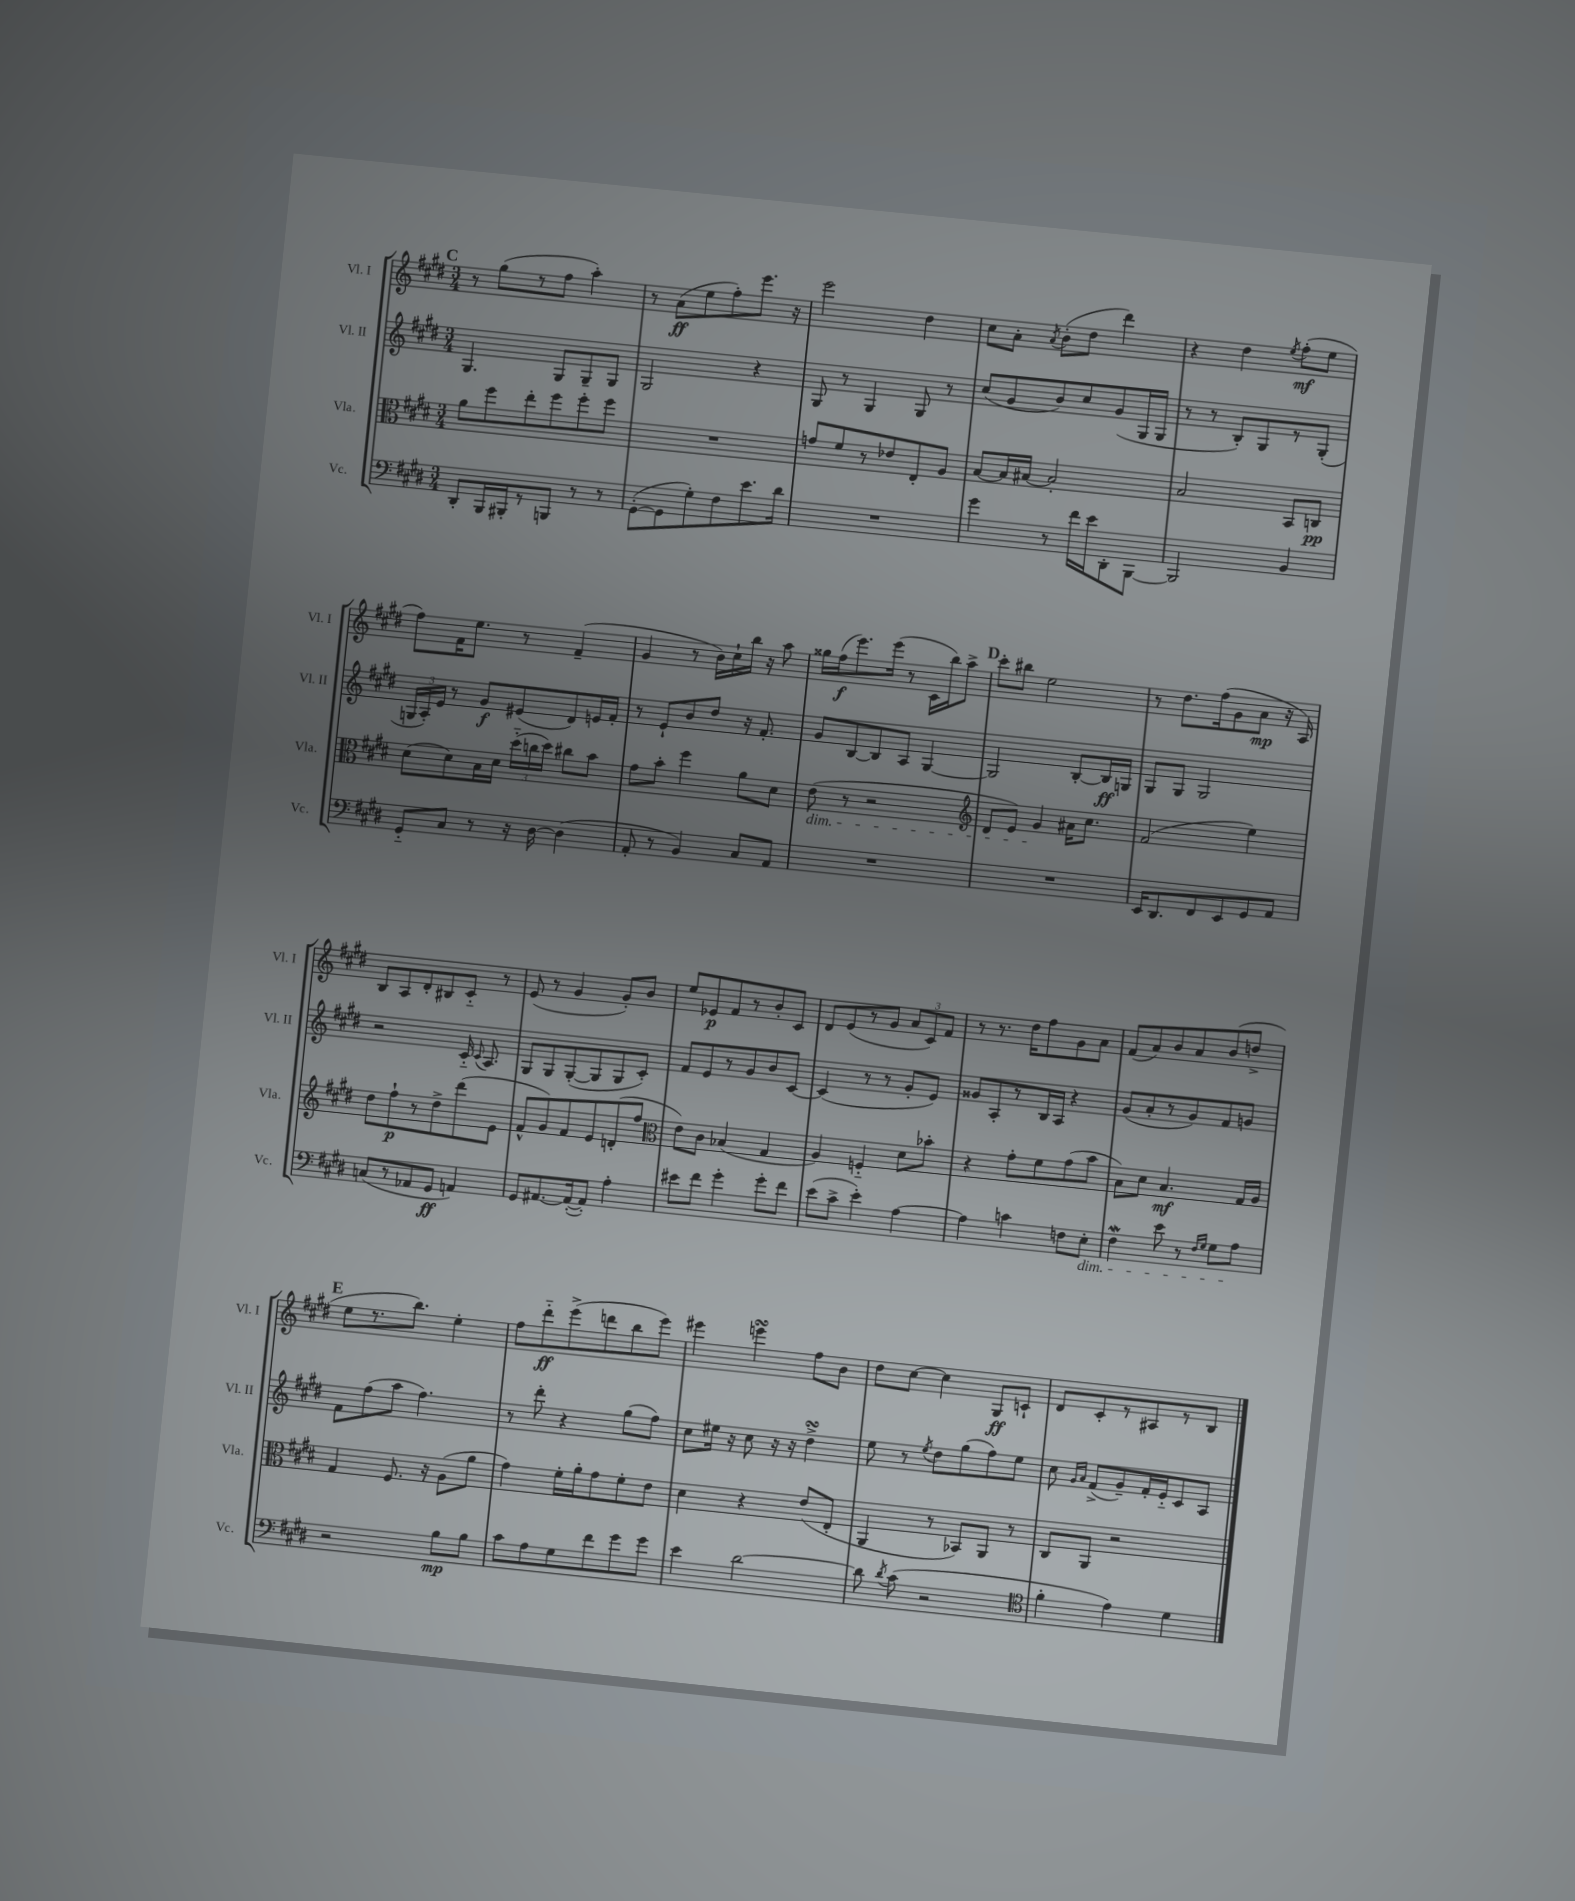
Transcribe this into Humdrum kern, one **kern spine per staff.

**kern	**dynam	**kern	**dynam	**kern	**dynam	**kern	**dynam
*part4	*part4	*part3	*part3	*part2	*part2	*part1	*part1
*staff4	*staff4	*staff3	*staff3	*staff2	*staff2	*staff1	*staff1
*I"Vc.	*	*I"Vla.	*	*I"Vl. II	*	*I"Vl. I	*
*I'Vc.	*	*I'Vla.	*	*I'Vl. II	*	*I'Vl. I	*
*clefF4	*	*clefC3	*	*clefG2	*	*clefG2	*
*k[f#c#g#d#]	*	*k[f#c#g#d#]	*	*k[f#c#g#d#]	*	*k[f#c#g#d#]	*
*M3/4	*	*M3/4	*	*M3/4	*	*M3/4	*
!!LO:REH:place=s1:t=C
=64	=64	=64	=64	=64	=64	=64	=64
8DD#'/L	.	8a\L	.	4.G#/	.	8r	.
16BBB/L	.	8ff#\	.	.	.	(8gg#\L	.
16BBB#X'/J	.	.	.	.	.	.	.
8r	.	8ee'\	.	.	.	8r	.
8BBBn/J	.	8ff#\	.	8G#/L	.	8ff#\J	.
8r	.	8ff#'\	.	8G#~/	.	4aa'\)	.
8r	.	8ff#\J	.	8G#/J	.	.	.
=65	=65	=65	=65	=65	=65	=65	=65
([8GG#'\L	.	2.r	.	2G#/	.	8r	.
8GG#\]	.	.	.	.	.	(8a\L	ff
8G#'\)	.	.	.	.	.	8ee\	.
8F#\	.	.	.	.	.	8ff#'\)	.
8.e\	.	.	.	4r	.	8.eee\J	.
16d#\Jk	.	.	.	.	.	16r	.
=66	=66	=66	=66	=66	=66	=66	=66
2.r	.	8gn/L	.	8G#/	.	2eee\	.
.	.	8f#/	.	8r	.	.	.
.	.	8r	.	4G#/	.	.	.
.	.	8e-X/	.	.	.	.	.
.	.	8E'/	.	8G#/	.	4dd#\	.
.	.	8A/J	.	8r	.	.	.
=67	=67	=67	=67	=67	=67	=67	=67
4g#\	.	[8B/L	.	(8cc#/L	.	8cc#\L	.
.	.	16B/L]	.	8g#/	.	8a'\J	.
.	.	[16B#X/JJ	.	.	.	.	.
.	.	.	.	.	.	8qa/	.
8r	.	2B#'/]	.	8b/)	.	(8b'\L	.
16f#\LL	.	.	.	8cc#/	.	8dd#\J	.
16e\J	.	.	.	.	.	.	.
8DD#'\	.	.	.	(8g#/	.	4ddd#\)	.
[8BBB\J	.	.	.	16G#/L	.	.	.
.	.	.	.	16G#/JJ	.	.	.
=68	=68	=68	=68	=68	=68	=68	=68
2BBB/]	.	2B/	.	8r	.	4r	.
.	.	.	.	8r	.	.	.
.	.	.	.	8B'/L)	.	4dd#\	.
.	.	.	.	8G#/	.	.	.
.	.	.	.	.	.	8qee/	.
4BB/	.	8BB/L	.	8r	.	(8ff#'\L	mf
.	.	8Cn/J	pp	(8G#'/J	.	8ee\J	.
!!LO:LB:g=z
=69	=69	=69	=69	=69	=69	=69	=69
8GG#/L	.	(8d#\L	.	24Gn/LL	.	8ff#\L)	.
.	.	.	.	24A'/)	.	.	.
.	.	.	.	24e/JJ	.	.	.
8C#/J	.	8d#\)	.	8r	.	16f#\K	.
.	.	.	.	.	.	8.ee\J	.
8r	.	16B\L	.	8g#/L	f	.	.
.	.	16d#\JJ	.	.	.	.	.
16r	.	(24dd#\LL	.	(8e#X/	.	8r	.
.	.	24ccn\	.	.	.	.	.
[16D#\	.	.	.	.	.	.	.
.	.	24dd#\JJ)	.	.	.	.	.
(4D#\]	.	8cc#X\L	.	8d#/)	.	(4f#~/	.
.	.	8b\J	.	16en/L	.	.	.
.	.	.	.	16f#'/JJ	.	.	.
=70	=70	=70	=70	=70	=70	=70	=70
8AA'/	.	8g#\L	.	8r	.	4g#/	.
8r	.	8b'\J	.	8e`/L	.	.	.
4BB/)	.	4ff#\	.	8b/	.	8r	.
.	.	.	.	8dd#/J	.	16b\LL)	.
.	.	.	.	.	.	16cc#`\	.
8C#/L	.	8a\L	.	16r	.	16bb\JJ	.
.	.	.	.	8.f#'/	.	16r	.
8AA/J	.	8d#\J	.	.	.	8aa\	.
=71	=71	=71	=71	=71	=71	=71	=71
!	!	!LO:TX:b:i:t=dim.	!	!	!	!	!
2.r	.	(8e\	.	8g#/L	.	16gg##X\LL	.
.	.	.	.	.	.	(16ff#\J	f
.	.	8r	.	[8B/	.	8.eee\)	.
.	.	2r	.	8B/]	.	.	.
.	.	.	.	.	.	(16eee\Jk	.
.	.	.	.	8A/J	.	8r	.
.	.	.	.	[4G#/	.	16c#\LL	.
.	.	.	.	.	.	16bb\J)	.
.	.	.	.	.	.	8aa^\J	.
!!LO:REH:place=s1:t=D
=72	=72	=72	=72	=72	=72	=72	=72
*	*	*clefG2	*	*	*	*	*
2.r	.	8d#/L	.	2G#/]	.	8ccc#'\L	.
.	.	8e/J)	.	.	.	8bb#X\J	.
.	.	4g#/	.	.	.	2ee\	.
.	.	16a#X\KL	.	[8B'/L	.	.	.
.	.	8.cc#\J	.	.	.	.	.
.	.	.	.	16B/L]	ff	.	.
.	.	.	.	16Gn/JJ	.	.	.
=73	=73	=73	=73	=73	=73	=73	=73
16EE/KL	.	(2f#/	.	8G#/L	.	8r	.
8.DD#/	.	.	.	.	.	.	.
.	.	.	.	8G#/J	.	8.dd#\L	.
8FF#/	.	.	.	2G#/	.	.	.
.	.	.	.	.	.	(16ff#\k	.
8EE/	.	.	.	.	.	8g#\	.
8GG#/	.	4ee\)	.	.	.	8a\J	mp
8AA/J	.	.	.	.	.	16r	.
.	.	.	.	.	.	16A/)	.
!!LO:LB:g=z
=74	=74	=74	=74	=74	=74	=74	=74
(8Cn/L	.	8dd#\L	.	2r	.	8B/L	.
8r	.	8ff#`\	p	.	.	8A/	.
8AA-X/	.	8r	.	.	.	8d#'/	.
8GG#/J	ff	8dd#^\	.	.	.	8B#X/	.
4AAn/)	.	(8ddd#\	.	16c#/	.	8c#/J	.
.	.	.	.	8qqc#/	.	.	.
.	.	.	.	8.A/	.	.	.
.	.	8e\J	.	.	.	8r	.
=75	=75	=75	=75	=75	=75	=75	=75
8GG#/L	.	8f#^^/L	.	8G#/L	.	(8e/	.
[8.AA#X/	.	8g#/)	.	8G#/	.	8r	.
.	.	8f#/	.	([8G#'/	.	4g#/	.
(16AA#'/k_	.	.	.	.	.	.	.
8AA#'/J])	.	8e/	.	8G#/]	.	.	.
4A'\	.	(8dn'/	.	8G#/	.	8g#'/L)	.
.	.	8ff#/J	.	8c#'/J)	.	8b/J	.
=76	=76	=76	=76	=76	=76	=76	=76
*	*	*clefC3	*	*	*	*	*
8e#X\L	.	8e\L)	.	8f#/L	.	8ee/L	.
8f#\J	.	8c#\J	.	8e/	.	8e-X/	p
4g#'\	.	(4B-X/	.	8r	.	8f#/	.
.	.	.	.	8g#/	.	8r	.
8g#'\L	.	4G#/	.	8b/	.	8b'/	.
8f#\J	.	.	.	[8c#/J	.	8c#/J	.
=77	=77	=77	=77	=77	=77	=77	=77
(8e\L	.	4A/)	.	(4c#/]	.	8d#/L	.
8c#^\J	.	.	.	.	.	(8e/	.
4e'\)	.	4Fn/	.	8r	.	8r	.
.	.	.	.	8r	.	8g#/J	.
[4A\	.	8d#\L	.	8g#'/L	.	12a/L	.
.	.	.	.	.	.	12c#/)	.
.	.	8b-X'\J	.	8e/J)	.	.	.
.	.	.	.	.	.	12f#/J	.
=78	=78	=78	=78	=78	=78	=78	=78
4A\]	.	4r	.	8g##X/L	.	8r	.
.	.	.	.	8A'/	.	8.r	.
4cn\	.	8g#'\L	.	8r	.	.	.
.	.	.	.	.	.	16dd#\KL	.
.	.	8f#\	.	16B/L	.	8ff#\	.
.	.	.	.	16A/JJ	.	.	.
8Fn\L	.	(8g#\	.	4r	.	8g#\	.
!LO:TX:b:i:t=dim.	!	!	!	!	!	!	!
8E'\J	.	8b\J	.	.	.	8a\J	.
=79	=79	=79	=79	=79	=79	=79	=79
4F#W\	.	8B\L)	.	(8g#/L	.	(8f#/L	.
.	.	8d#\J	.	8a'/	.	8a/)	.
8e\	.	4.B/	mf	8r	.	8b/	.
8r	.	.	.	8g#/)	.	8a/	.
16qqF#/LL	.	.	.	.	.	.	.
16qqG#/JJ	.	.	.	.	.	.	.
8G#\L	.	.	.	8f#/	.	(8b/	.
8A\J	.	16G#/LL	.	8gn/J	.	8ddn^/J	.
.	.	16A/JJ	.	.	.	.	.
!!LO:LB:g=z
!!LO:REH:place=s1:t=E
=80	=80	=80	=80	=80	=80	=80	=80
2r	.	4G#/	.	8f#\L	.	8ee\L	.
.	.	.	.	(8ff#\	.	8.r	.
.	.	8.F#/	.	8aa\J	.	.	.
.	.	.	.	.	.	8.bb\J)	.
.	.	.	.	4.ff#\)	.	.	.
.	.	16r	.	.	.	.	.
8B\L	mp	(8A\L	.	.	.	4ee'\	.
8B\J	.	8a\J	.	.	.	.	.
=81	=81	=81	=81	=81	=81	=81	=81
8c#\L	.	4g#\)	.	8r	.	8ff#\L	.
8A\	.	.	.	8ddd#'\	.	8ddd#\	ff
8G#\	.	16f#'\LL	.	4r	.	(8eee^\	.
.	.	16a'\J	.	.	.	.	.
8f#\	.	8g#\	.	.	.	8dddn\	.
8g#\	.	8f#'\	.	(8gg#\L	.	8bb\	.
8g#\J	.	8e\J	.	8ff#\J)	.	8eee\J)	.
=82	=82	=82	=82	=82	=82	=82	=82
4e\	.	4d#\	.	8cc#\L	.	4eee#X\	.
.	.	.	.	16ee#X\Jk	.	.	.
.	.	.	.	16r	.	.	.
[2d#\	.	4r	.	8cc#\	.	4eeensSSs\	.
.	.	.	.	16r	.	.	.
.	.	.	.	16r	.	.	.
.	.	(8e/L	.	4dd#sSsS^\	.	8ff#\L	.
.	.	8E'/J	.	.	.	8b\J	.
=83	=83	=83	=83	=83	=83	=83	=83
8d#\]	.	4AA/	.	8ee\	.	8dd#\L	.
8qd#/	.	.	.	.	.	.	.
(8c#\	.	.	.	8r	.	[8cc#\J	.
.	.	.	.	8qee/	.	.	.
2r	.	8r	.	8dd#\L	.	4cc#\]	.
.	.	8BB-X/L)	.	(8gg#\	.	.	.
.	.	8AA/J	.	8ff#\)	.	8G#/L	ff
.	.	8r	.	8ee\J	.	8cn`/J	.
=84	=84	=84	=84	=84	=84	=84	=84
*clefC4	*	*	*	*	*	*	*
4f#'\	.	8C#/L	.	8cc#\	.	8d#/L	.
.	.	.	.	16qqg#/LL	.	.	.
.	.	.	.	16qqa/JJ	.	.	.
.	.	8AA/J	.	(8f#^/L	.	8c#'/	.
4e\)	.	2r	.	8g#~/)	.	8r	.
.	.	.	.	16f#'/L	.	8A#X/	.
.	.	.	.	16e/J	.	.	.
4d#\	.	.	.	8c#/	.	8r	.
.	.	.	.	8A/J	.	8B/J	.
==	==	==	==	==	==	==	==
*-	*-	*-	*-	*-	*-	*-	*-
